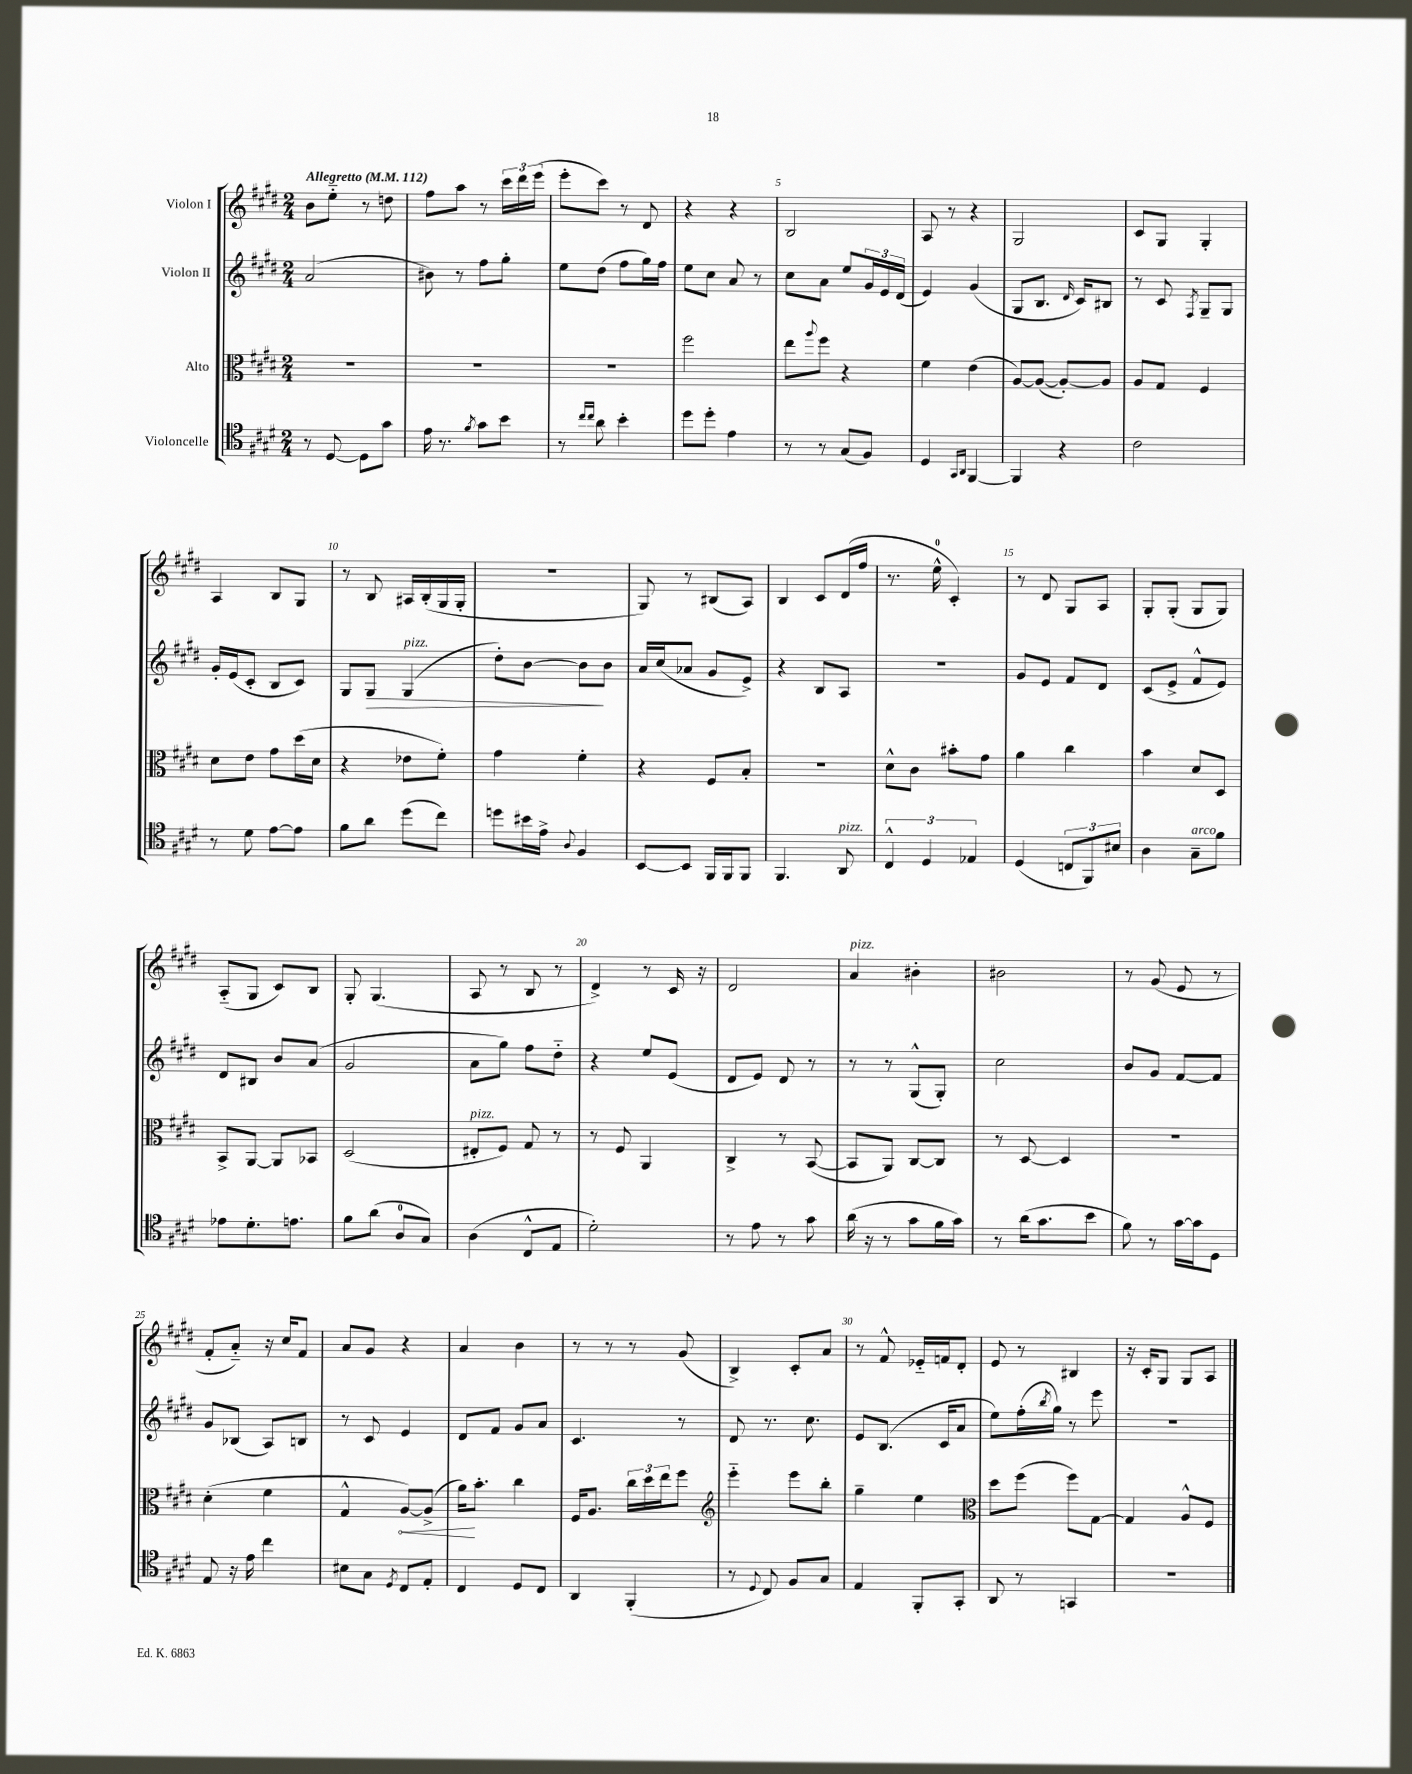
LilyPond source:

<<
\new StaffGroup <<
\new Staff = "s0" \with { instrumentName = "Violon I" } {
    \clef treble \key e \major \numericTimeSignature \time 2/4 \tempo "Allegretto" 4 = 112
    b'8 e''8-_ r8 d''8 |
    fis''8 a''8 r8 \tuplet 3/2 { cis'''16 dis'''16 e'''16( } |
    e'''8-. cis'''8) r8 dis'8 |
    r4 r4 |
    b2 |
    a8 r8 r4 |
    gis2 |
    cis'8 gis8 gis4-. |
    a4 b8 gis8 |
    r8 b8 ais16 b16-.( gis16 gis16-. |
    R2 |
    gis8) r8 bis8( a8) |
    b4 cis'8 dis'16( fis''16 |
    r8. e''16-0-^ cis'4-.) |
    r8 dis'8 gis8 a8 |
    gis8-. gis8-.( gis8 gis8) |
    a8-_( gis8 cis'8) b8 |
    gis8-. gis4.( |
    a8 r8 b8 r8 |
    dis'4->) r8 cis'16 r16 |
    dis'2 |
    a'4^\markup { \italic "pizz." } bis'4-. |
    bis'2 |
    r8 gis'8( e'8 r8 |
    fis'8-. a'8-_) r16 cis''16 fis'8 |
    a'8 gis'8 r4 |
    a'4 b'4 |
    r8 r8 r8 gis'8( |
    b4->) cis'8-. a'8 |
    r8 fis'8-^ ees'16-_ f'16 dis'8-. |
    e'8 r8 bis4 |
    r16 cis'16-. gis8 gis8 a8 \bar "|." |
}
\new Staff = "s1" \with { instrumentName = "Violon II" } {
    \clef treble \key e \major \numericTimeSignature \time 2/4
    a'2( |
    bis'8) r8 fis''8 gis''8-. |
    e''8 dis''8( fis''8 gis''16) fis''16 |
    e''8 cis''8 a'8 r8 |
    cis''8 a'8 e''8 \tuplet 3/2 { gis'16 e'16 dis'16( } |
    e'4) gis'4( |
    gis8 b8. \grace { dis'16 } cis'16) bis8 |
    r8 cis'8 \acciaccatura { fis8 } gis8-- gis8 |
    gis'16-. e'16( cis'8-. b8 cis'8) |
    gis8 gis8\> gis4^\markup { \italic "pizz." }( |
    dis''8-.) b'8~ b'8\! b'8 |
    a'16 cis''16( aes'8 gis'8 e'8->) |
    r4 b8 a8 |
    R2 |
    gis'8 e'8 fis'8 dis'8 |
    cis'8( e'8-> fis'8-^ e'8) |
    dis'8 bis8 b'8 a'8( |
    gis'2 |
    a'8 gis''8) fis''8 dis''8-_ |
    r4 e''8 e'8( |
    dis'8 e'8) dis'8 r8 |
    r8 r8 gis8-^( gis8-.) |
    cis''2 |
    b'8 gis'8 fis'8~ fis'8 |
    gis'8 bes8( a8) b8 |
    r8 cis'8 e'4 |
    dis'8 fis'8 gis'8 a'8 |
    cis'4. r8 |
    dis'8 r8. cis''8. |
    e'8 b8.( cis'16 a'8 |
    e''8) fis''16-.( \acciaccatura { b''8 } gis''16) r8 e'''8 |
    r2 \bar "|." |
}
\new Staff = "s2" \with { instrumentName = "Alto" } {
    \clef alto \key e \major \numericTimeSignature \time 2/4
    R2 |
    R2 |
    R2 |
    fis''2 |
    e''8 \appoggiatura { a''8 } fis''8 r4 |
    fis'4 e'4( |
    a8~) a8~( a8~-.) a8 |
    a8 gis8 fis4 |
    dis'8 e'8 gis'8 dis''16( dis'16 |
    r4 ees'8 fis'8-.) |
    gis'4 fis'4-. |
    r4 fis8 b8-. |
    R2 |
    dis'8-^ cis'8 bis'8-. gis'8 |
    a'4 cis''4 |
    b'4 dis'8 dis8 |
    b,8-> a,8~ a,8 bes,8 |
    dis2( |
    eis8-.^\markup { \italic "pizz." } fis8) gis8 r8 |
    r8 fis8 a,4 |
    cis4-> r8 b,8~( |
    b,8 a,8) cis8~ cis8 |
    r8 dis8~ dis4 |
    r2 |
    dis'4-.( fis'4 |
    gis4-^ \once \override Hairpin.circled-tip = ##t a8~\<) a8->( |
    a'16\!) b'8.-. cis''4 |
    fis16 a8. \tuplet 3/2 { cis''16 dis''16 e''16 } fis''8 |
    \clef treble e'''4-_ e'''8 b''8-. |
    gis''4-- e''4 |
    \clef alto dis''8 fis''8( fis''8) gis8~ |
    gis4 a8-^ fis8 \bar "|." |
}
\new Staff = "s3" \with { instrumentName = "Violoncelle" } {
    \clef tenor \key e \major \numericTimeSignature \time 2/4
    r8 dis8~ dis8 gis'8 |
    e'16 r8. \acciaccatura { fis'8 } gis'8 b'8 |
    r8 \grace { cis''16 cis''16 } a'8 b'4-. |
    dis''8 dis''8-. e'4 |
    r8 r8 gis8( fis8) |
    dis4 \grace { gis,16 a,16 } fis,4~ |
    fis,4 r4 |
    cis'2 |
    r8 dis'8 e'8~ e'8 |
    fis'8 a'8 dis''8( cis''8) |
    d''8 bis'16 e'16-> \appoggiatura { a8 } fis4 |
    b,8~ b,8 fis,16 fis,16 fis,8 |
    fis,4. a,8^\markup { \italic "pizz." } |
    \tuplet 3/2 { cis4-^ dis4 ees4 } |
    dis4( \tuplet 3/2 { c8 fis,8) bis8 } |
    a4 gis8--^\markup { \italic "arco" } fis'8 |
    ees'8 dis'8.-. e'8. |
    fis'8 a'8( a8-0 gis8) |
    a4( cis8-^ e8 |
    dis'2-.) |
    r8 e'8 r8 gis'8 |
    a'16( r16 r8 gis'8 fis'16 gis'16) |
    r8 a'16( gis'8. b'8 |
    fis'8) r8 gis'16~ gis'16 dis8 |
    e8 r16 e'16 cis''4 |
    bis8 gis8 \acciaccatura { dis8 } cis8 e8-. |
    cis4 dis8 cis8 |
    a,4 fis,4-.( |
    r8 \appoggiatura { dis8 } cis8) fis8 gis8 |
    e4 fis,8-. gis,8-. |
    a,8 r8 g,4 |
    R2 \bar "|." |
}
>>
>>
\layout { \context { \Score \override BarNumber.break-visibility = ##(#f #t #t) barNumberVisibility = #(every-nth-bar-number-visible 5) } }
